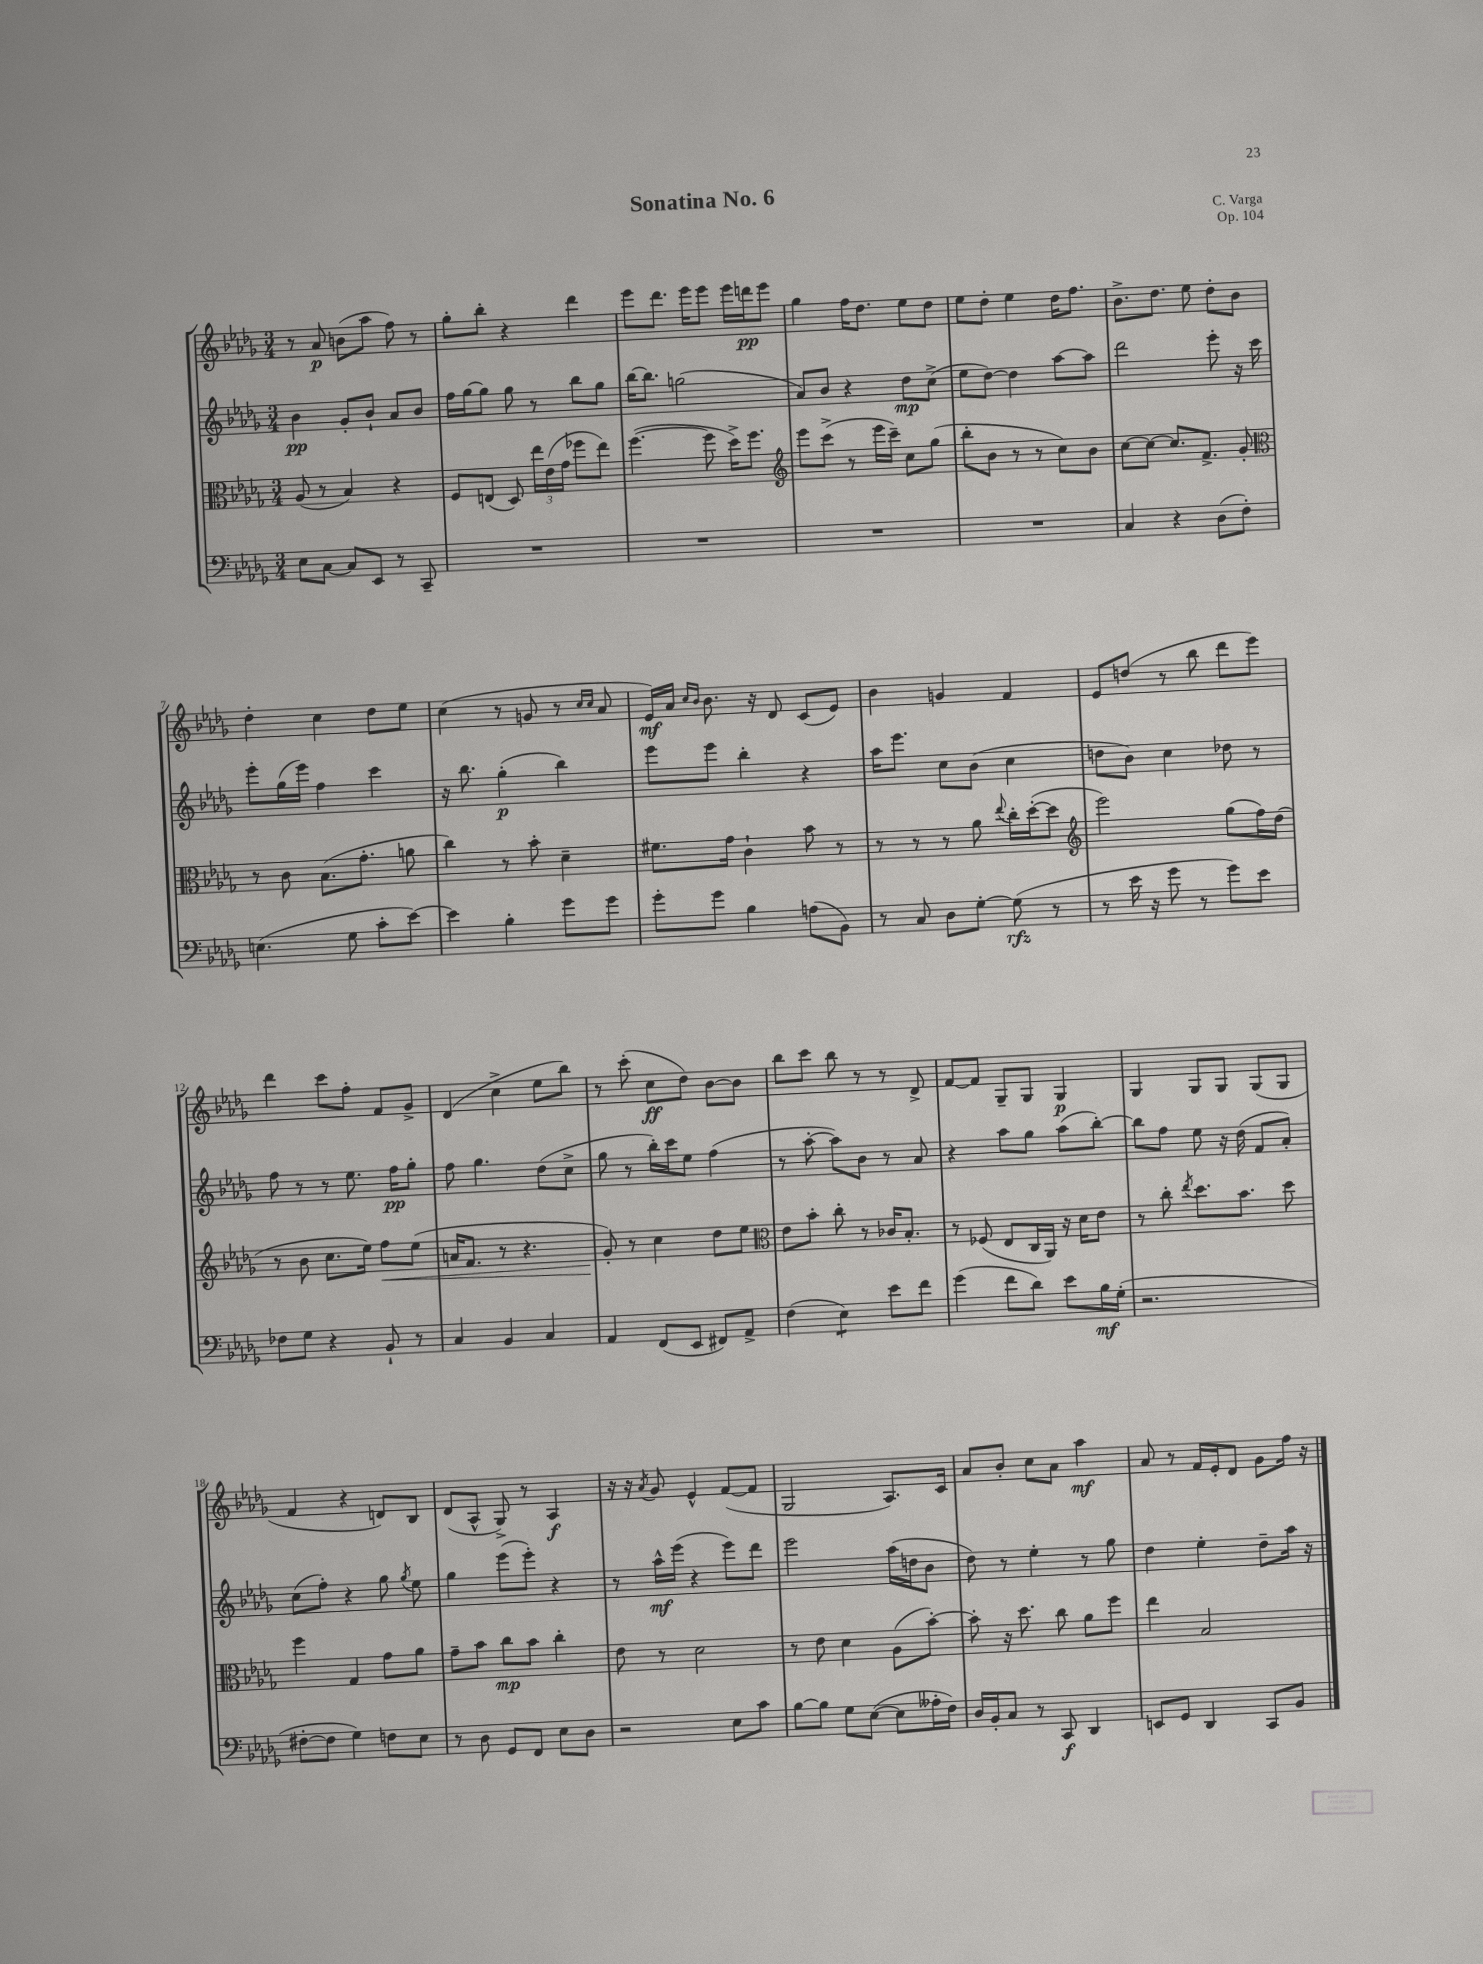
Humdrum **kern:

**kern	**kern	**kern	**kern
*staff4	*staff3	*staff2	*staff1
*clefF4	*clefC3	*clefG2	*clefG2
*k[b-e-a-d-g-]	*k[b-e-a-d-g-]	*k[b-e-a-d-g-]	*k[b-e-a-d-g-]
*M3/4	*M3/4	*M3/4	*M3/4
8E-	(8A-	4b-	8r
[8C	8r	.	8a-
8C]	4B-)	8g-'	(8b
8EE-	.	8b-`	8aa-
8r	4r	8a-	8ff)
8CC~	.	8b-	8r
=	=	=	=
2.r	8F	16ff	8gg-'
.	.	[16gg-	.
.	(8E	8gg-]	8bb-'
.	8D-)	8gg-	4r
.	24ee-	8r	.
.	(24e-	.	.
.	24g-	.	.
.	8ff-	8bb-	4ddd-
.	8ee-)	8gg-	.
=	=	=	=
2.r	([4.ff	[16bb-	8eee-
.	.	8.bb-]	.
.	.	.	8.ddd-
.	.	(2gg	.
.	.	.	16eee-
.	8ff]	.	8eee-
.	16dd-^)	.	16eee-
.	8.ff	.	16ddd
.	.	.	8eee-
=	=	=	=
*	*clefG2	*	*
2.r	8eee-	8a-)	4gg-
.	(8ccc^	8b-	.
.	8r	4r	16ff
.	.	.	8.dd-
.	16eee-	.	.
.	16ccc~)	.	.
.	8cc	8dd-	8ee-
.	(8gg-	(8cc^	8dd-
=	=	=	=
2.r	8bb-'	8ee-	8ee-
.	8b-	[8dd-)	8dd-'
.	8r	4dd-]	4ee-
.	8r	.	.
.	8cc)	[8aa-	16dd-
.	.	.	8.ff
.	8b-	8aa-]	.
=	=	=	=
4C	[8cc	2ddd-	8.b-^
.	8cc_	.	.
.	.	.	8.dd-
4r	8.cc]	.	.
.	.	.	8ee-
.	8.f^	.	.
(8D-	.	8eee-'	8dd-'
8F')	8g-'	16r	8b-
.	.	16ccc	.
=	=	=	=
*	*clefC3	*	*
(4.E	8r	8eee-'	4dd-'
.	8c	(16gg-	.
.	.	16eee-)	.
.	(8.B-	4ff	4cc
8G-	.	.	.
.	8.g-'	.	.
8c'	.	4ccc	8dd-
[8e-)	8a	.	8ee-
=	=	=	=
4e-]	4cc)	16r	(4cc
.	.	8.bb-	.
4B-'	8r	(4gg-'	8r
.	8b-'	.	8g
8g-	4d-~	4bb-)	8r
.	.	.	16qqcc
.	.	.	16qqcc
8g-	.	.	8a-
=	=	=	=
8g-'	8.f#	8eee-	16e-)
.	.	.	16a-
.	.	.	16qqcc
.	.	.	16qqb-
8g-	.	8eee-	8.b-
.	16g-	.	.
4B-	4c`	4bb-'	.
.	.	.	16r
.	.	.	8d-
(8A	8b-	4r	(8c
8BB-)	8r	.	8e-)
=	=	=	=
8r	8r	16aa-	4b-
.	.	8.eee-	.
8C	8r	.	.
8D-	8r	8cc	4g
[8G-'	8a-	(8b-	.
.	8qqee-	.	.
(8G-]	16cc'	4cc	4f
.	([16dd-'	.	.
8r	8dd-]	.	.
=	=	=	=
*	*clefG2	*	*
8r	2eee-)	8dd	8e-
16e-	.	8b-)	(8dd
16r	.	.	.
8g-	.	4cc	8r
8r	.	.	8bb-
8g-)	(8gg-	8dd-	8ddd-
8e-	16ff)	8r	8eee-)
.	(16dd-	.	.
=	=	=	=
8F-	8r	8ff	4ddd-
8G-	8b-	8r	.
4r	8.cc	8r	8ccc
.	.	8.ee-	8ff'
.	16ee-)	.	.
8BB-`	8ff	.	8f
.	.	16ff	.
8r	(8ee-	8gg-'	8g-^
=	=	=	=
4C	16a	8ff	(4d-
.	8.f	.	.
.	.	4.gg-	.
4BB-	8r	.	4cc^
.	4.r	.	.
4C	.	(8dd-	8ee-
.	.	8cc^	8bb-)
=	=	=	=
4AA-	8g-')	8gg-	8r
.	8r	8r	(8ccc'
(8FF	4cc	16bb-')	8cc
.	.	16ccc	.
8EE-	.	8ee-	8dd-)
8FF#)	8dd-	(4ff	[8b-
8AA-^	8ee-	.	8b-]
=	=	=	=
*	*clefC3	*	*
(4F	8e-	8r	8bb-
.	8b-'	[8aa-'	8ccc
4E-)	8cc'	8aa-])	8bb-
.	8r	8b-	8r
8e-	16c-	8r	8r
.	8.B-'	.	.
8f	.	8a-	8d-^
=	=	=	=
(4g-	8r	4r	[8f
.	(8F-	.	8f]
8f	8E-	8aa-	8G-~
8d-)	16C	8gg-	8G-
.	16AA-)	.	.
8e-	16r	(8aa-	4G-
.	16d-	.	.
16B-	8e-	[8bb-')	.
(16G-'	.	.	.
=	=	=	=
2.r	8r	8bb-]	4G-
.	8cc'	8ff	.
.	8qee-	.	.
.	8.dd-	8ee-	8G-
.	.	16r	8G-
.	8.b-	(16dd-	.
.	.	8f	(8G-
.	8dd-	8a-')	8G-
=	=	=	=
[8F#'	4ff	(8cc	4f
8F#]	.	8ff')	.
4G-)	4G-	4r	4r
8F	8g-	8gg-	8d)
.	.	8qgg-	.
8E-	8a-	8ee-	8B-
=	=	=	=
8r	8g-~	4gg-	(8d-
8D-	8b-	.	8A-^^
8GG-	8cc	(8eee-	8G-^)
8FF	8b-	8eee-')	8r
8E-	4cc'	4r	4A-
8D-	.	.	.
=	=	=	=
2r	8e-	8r	16r
.	.	.	16r
.	.	.	8qa-
.	8r	16aa-^^	8g-
.	.	(16eee-	.
.	2d-	4r	4e-^^
8E-	.	8eee-)	([8f
8c	.	8ddd-	8f]
=	=	=	=
[8B-	8r	2eee-	2G-
8B-]	8e-	.	.
8G-	4d-	.	.
([8E-	.	.	.
8E-]	(8A-	(16aa-	8.A-)
.	.	16dd	.
16A--'	[8b-')	8b-	.
16F)	.	.	16c
=	=	=	=
16D-	8b-']	8dd-)	8a-
16BB-'	.	.	.
8C	16r	8r	8b-'
.	8.dd-	.	.
8r	.	4ee-'	8cc
8CC	8cc	.	8a-
4DD-	8a-	8r	4aa-
.	8ff	8gg-	.
=	=	=	=
8EE	4ee-	4dd-	8a-
8GG-	.	.	8r
4DD-	2B-	4ee-'	16f
.	.	.	16e-'
.	.	.	8d-
8CC	.	8dd-~	8g-
8BB-	.	16aa-	16ff
.	.	16r	16r
==	==	==	==
*-	*-	*-	*-
